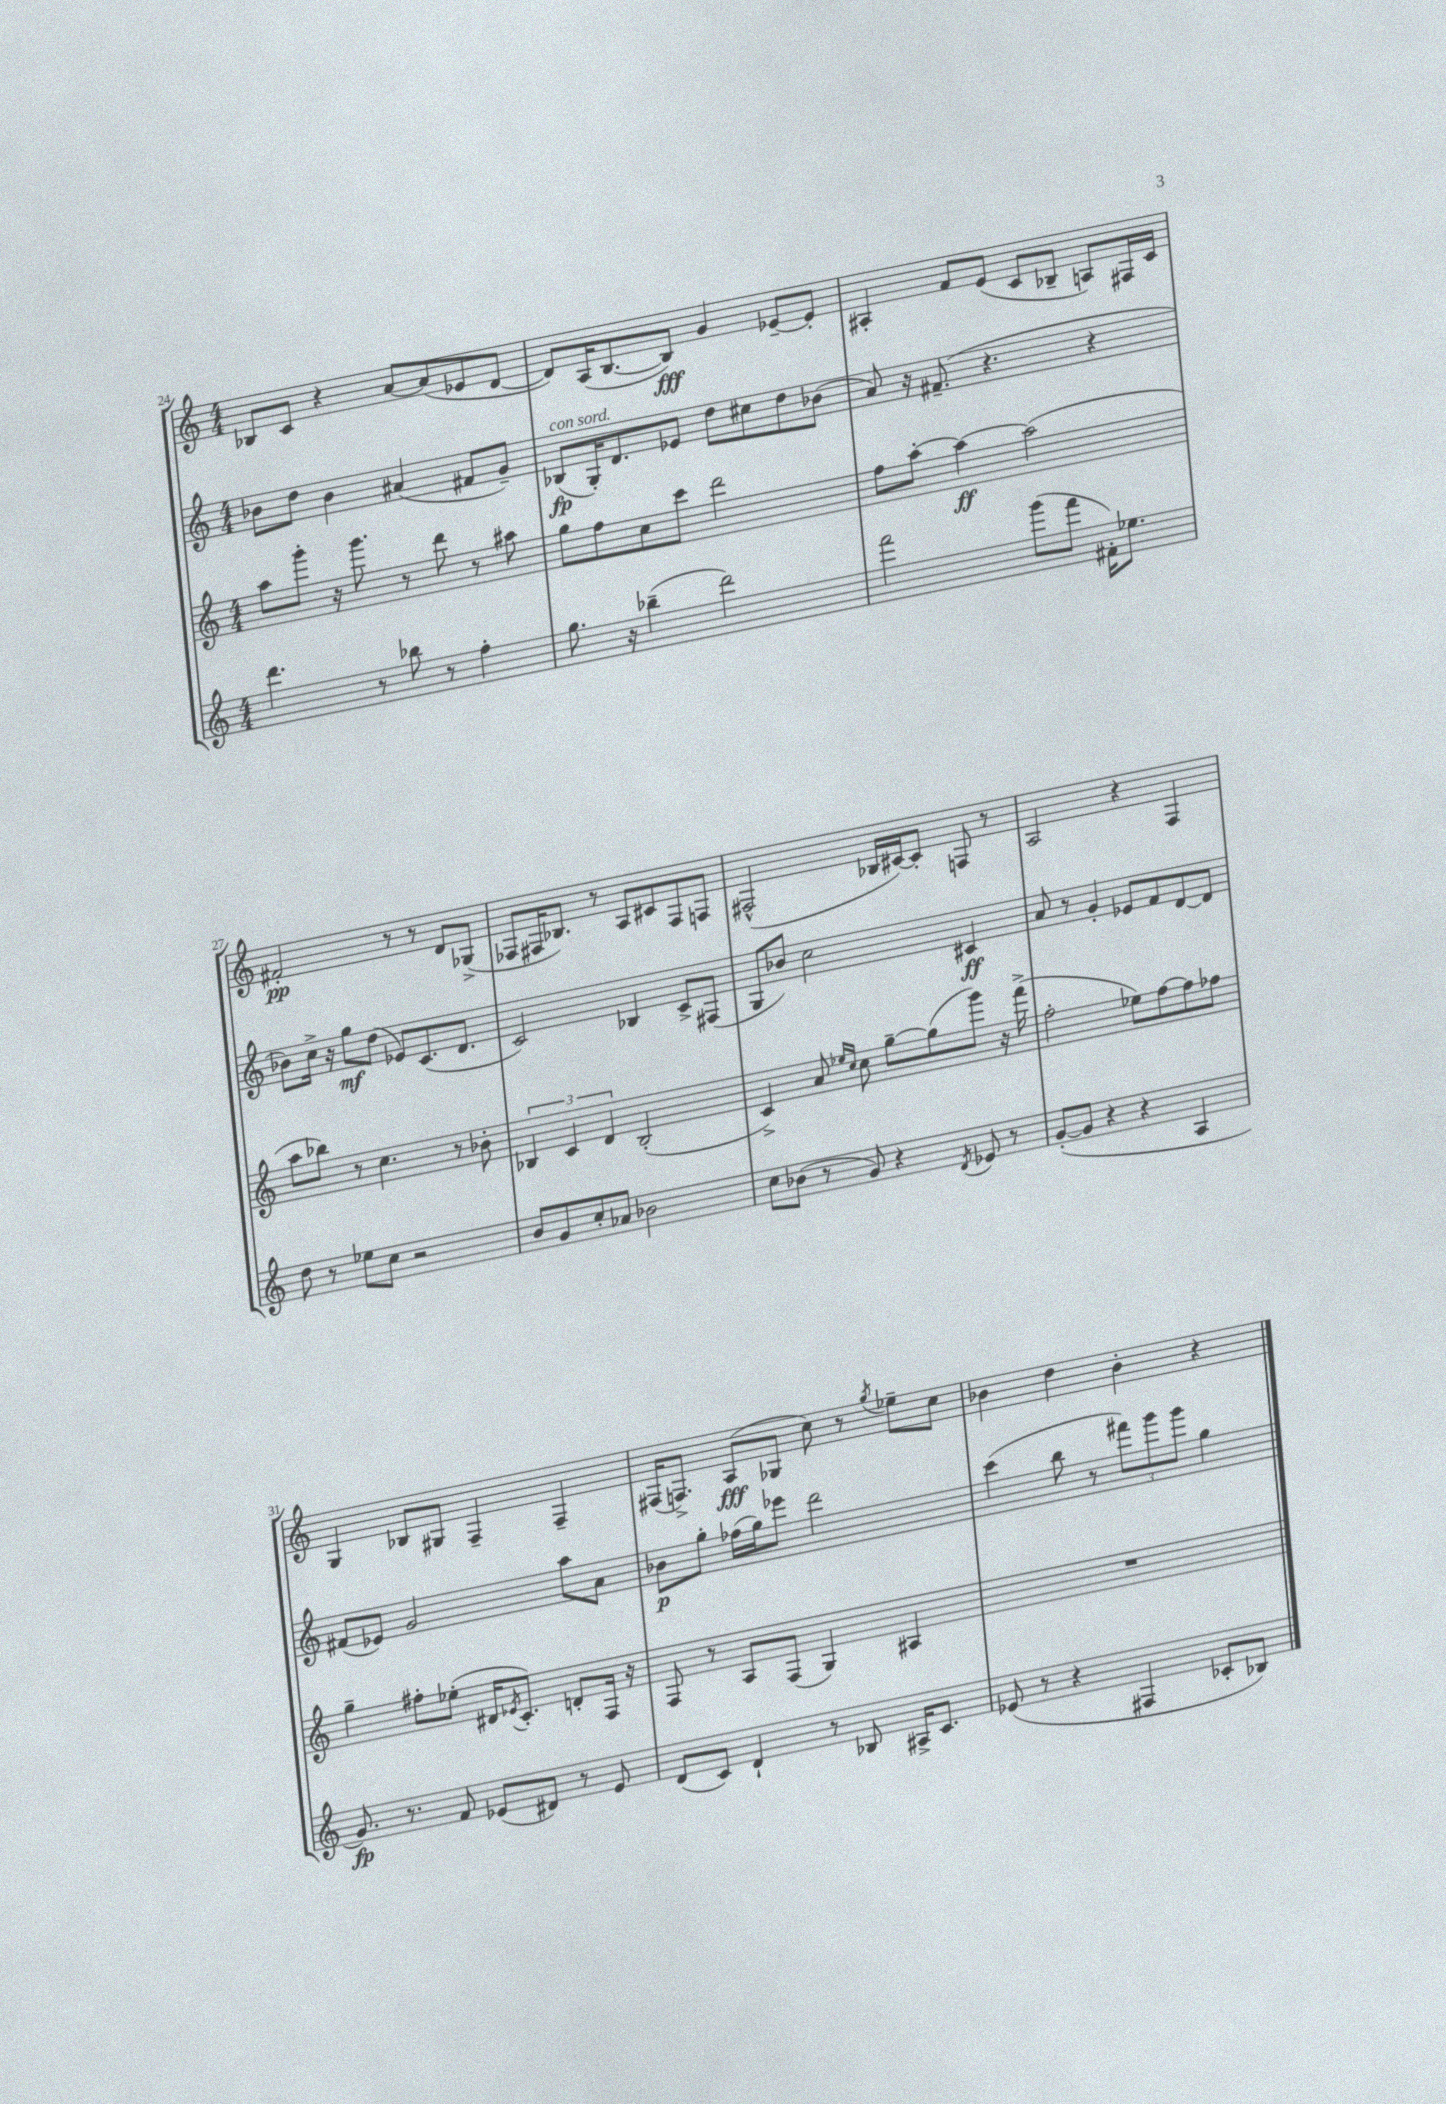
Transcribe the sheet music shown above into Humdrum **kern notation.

**kern	**kern	**kern	**kern
*staff4	*staff3	*staff2	*staff1
*clefG2	*clefG2	*clefG2	*clefG2
*k[]	*k[]	*k[]	*k[]
*M4/4	*M4/4	*M4/4	*M4/4
4.ddd	8aa	8b-	8B-
.	8ggg'	8dd	8c
.	16r	4b-	4r
.	8.ggg	.	.
8r	.	.	.
8bb-	8r	(4a#	[8a
8r	8ddd	.	(8a]
4ff'	8r	8f#	8e-
.	8aa#	8g~)	[8d
=	=	=	=
8.gg	8gg	(8B-	8d])
.	8ff	16G')	(16A
16r	.	8.d	[8.B
(4bb-~	8cc	.	.
.	8ccc	8e-	8B])
2ddd)	2ddd	8dd	4g
.	.	8cc#	.
.	.	8dd	[8e-~
.	.	(8b-	8e-']
=	=	=	=
2fff	8ff	8a)	4A#'
.	[8aa'	16r	.
.	.	(8.f#~	.
.	4aa_	.	8f
.	.	4.r	(8e
(8ggg	(2aa]	.	8c
8fff	.	.	8B-~
16f#')	.	4r	8A)
8.ee-	.	.	.
.	.	.	16F#
.	.	.	16c
=	=	=	=
8dd	8aa	8b-)	2f#'
8r	8bb-)	16cc^	.
.	.	16r	.
8ee-	8r	8gg	.
8cc	4.cc	(8dd	.
2r	.	8e-)	8r
.	.	(8.c	8r
.	8r	.	8d
.	.	8.d	.
.	8b-'	.	(8G-^
=	=	=	=
8b	6B-	2c)	8F-
8g	.	.	16F#
.	6c	.	.
.	.	.	8.B-)
8cc'	.	.	.
.	6d	.	.
8a-	.	.	8r
2b-	(2B-'	4B-	8A
.	.	.	8c#
.	.	8c^	8F#
.	.	(8F#	8F
=	=	=	=
8cc	4c^)	8G	(2F#^^
(8b-	.	8b-)	.
8r	8a	2cc	.
.	16qqee-	.	.
.	16qqcc	.	.
8g)	8cc	.	.
4r	[8gg~	.	16B-
.	.	.	[16c#)
.	(8gg]	.	8c#']
8qd	.	.	.
8e-	8ggg)	4c#	8F
8r	16r	.	8r
.	(16fff^	.	.
=	=	=	=
([8g'	2ff'	8a	2A
8g]	.	8r	.
4r	.	4g'	.
4r	8ee-)	8e-	4r
.	[8ff	8f	.
4A	8ff]	[8d	4F
.	8ff-	8d]	.
=	=	=	=
8.g)	4gg~	(8f#	4G
.	.	8e-)	.
8.r	.	.	.
.	8ff#'	2g	8B-
8f	(8ee-'	.	8G#
(8e-	16d#	.	4F~
.	8qe-	.	.
.	8.c')	.	.
8d#)	.	.	.
8r	8d'	8aa	4F~
8e-	16F	8a	.
.	16r	.	.
=	=	=	=
(8d	8F	8b-	(16F#
.	.	.	8.F^)
8c)	8r	8gg'	.
4d`	8A	(16ff-	(8A
.	.	16gg)	.
.	(8F	8eee-	8G-
8r	4G)	2ddd	8cc)
8B-	.	.	8r
.	.	.	8qgg
16A#^	4A#	.	8ee-~
8.c	.	.	.
.	.	.	8cc
=	=	=	=
(8e-	1r	(4ccc	4b-
8r	.	.	.
4r	.	8bb	4dd
.	.	8r	.
4F#	.	12fff#)	4b-'
.	.	12ggg	.
.	.	12ggg	.
8c-'	.	4gg	4r
8B-)	.	.	.
==	==	==	==
*-	*-	*-	*-
